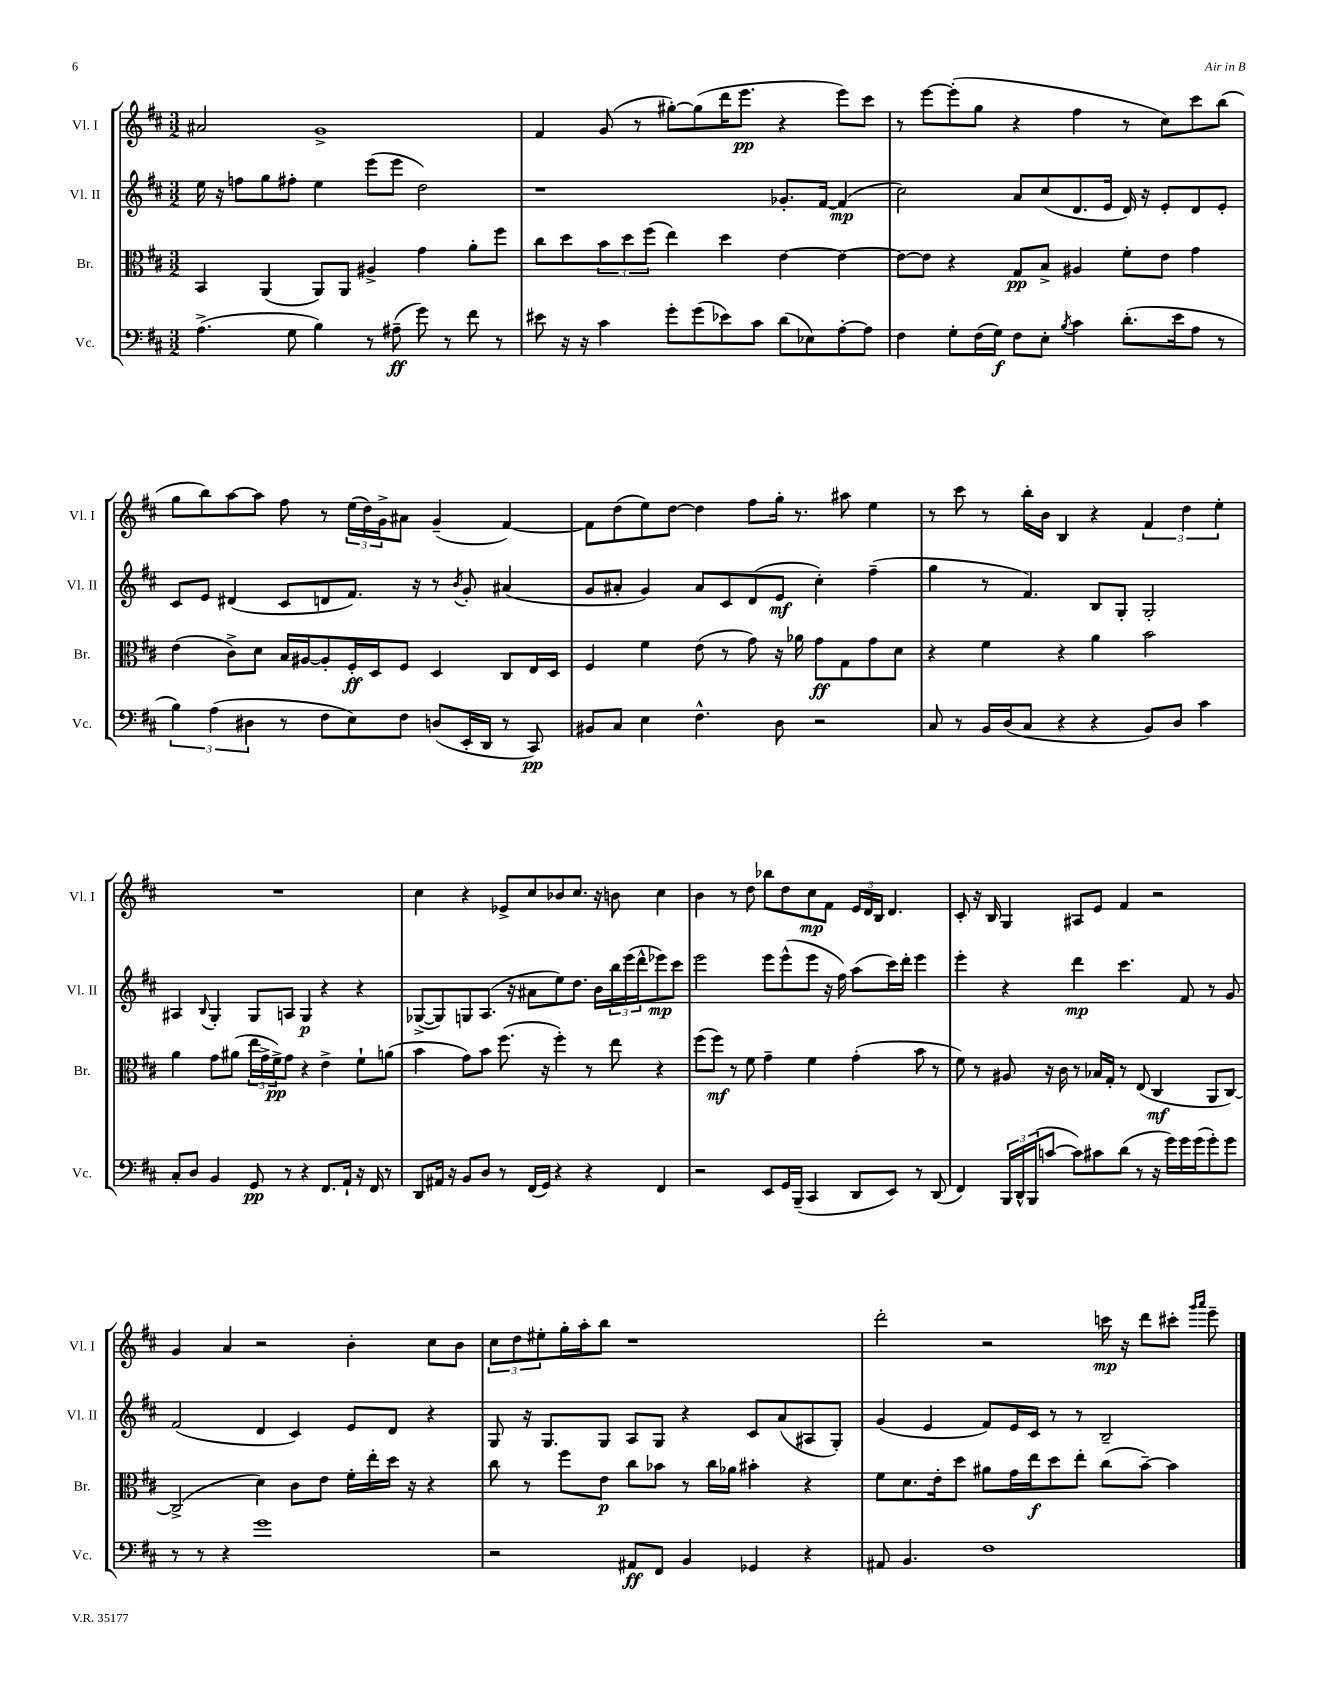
<<
\new StaffGroup <<
\new Staff = "s0" \with { instrumentName = "Vl. I" shortInstrumentName = "Vl. I" } {
    \clef treble \key d \major \numericTimeSignature \time 3/2
    ais'2 g'1-> |
    fis'4 g'8( r8 gis''8~-.) gis''8( d'''16 e'''8.\pp r4 e'''8) cis'''8 |
    r8 e'''8~ e'''8-.( g''8 r4 fis''4 r8 cis''8) cis'''8 b''8( |
    g''8 b''8) a''8~ a''8 fis''8 r8 \tuplet 3/2 { e''16( d''16) g'16-> } ais'8 g'4--( fis'4~) |
    fis'8 d''8( e''8) d''8~ d''4 fis''8 g''16-. r8. ais''8 e''4 |
    r8 cis'''8 r8 b''16-. b'16 b4 r4 \tuplet 3/2 { fis'4 d''4 e''4-. } |
    R1. |
    cis''4 r4 ees'8-> cis''8 bes'8 cis''8. r16 b'8 cis''4 |
    b'4 r8 d''8 bes''8 d''8 cis''8\mp fis'8 \tuplet 3/2 { e'16 d'16 b16 } d'4. |
    cis'8-. r16 b16 g4 ais8 e'8 fis'4 r2 |
    g'4 a'4 r2 b'4-. cis''8 b'8 |
    \tuplet 3/2 { cis''8 d''8 eis''8-. } g''16-. a''16-. b''8 r1 |
    d'''2-. r2 c'''16\mp r16 d'''8 cis'''8-. \grace { g'''16 a'''16 } e'''8-- \bar "|." |
}
\new Staff = "s1" \with { instrumentName = "Vl. II" shortInstrumentName = "Vl. II" } {
    \clef treble \key d \major \numericTimeSignature \time 3/2
    e''16 r16 f''8 g''8 fis''8-. e''4 e'''8( e'''8 d''2) |
    r1 ges'8.-. fis'16~ fis'4\mp( |
    cis''2) a'8 cis''8( d'8. e'16 d'16) r16 e'8-. d'8 e'8-. |
    cis'8 e'8 dis'4( cis'8 d'8 fis'8.) r16 r8 \acciaccatura { b'8 } g'8-. ais'4( |
    g'8 ais'8-. g'4) ais'8 cis'8 d'8( e'8\mf cis''4-.) fis''4--( |
    g''4 r8 fis'4.) b8 g8-. g2-. |
    ais4 \appoggiatura { b8 } g4-. g8 a8 g4\p r4 r4 |
    ges8~->( ges8) g8 a8.( r16 ais'8 e''8) d''8. b'16 \tuplet 3/2 { b''16 e'''16( d'''16-^ } ees'''8\mp) cis'''8 |
    e'''2 e'''8 e'''8-^( e'''8 r16 fis''16) a''8( cis'''16) d'''16-. e'''4 |
    e'''4-. r4 d'''4\mp cis'''4. fis'8 r8 g'8 |
    fis'2( d'4 cis'4) e'8 d'8 r4 |
    g8 r16 g8. g8 a8 g8 r4 cis'8 a'8( ais8 g8-.) |
    g'4( e'4 fis'8) e'16 cis'16 r8 r8 b2-- \bar "|." |
}
\new Staff = "s2" \with { instrumentName = "Br." shortInstrumentName = "Br." } {
    \clef alto \key d \major \numericTimeSignature \time 3/2
    b,4 a,4( a,8) a,8 ais4-> g'4 a'8-. fis''8 |
    cis''8 d''8 \tuplet 3/2 { b'8 d''8 fis''8( } e''4) d''4 e'4~ e'4~ |
    e'8~ e'8 r4 g8\pp b8-> ais4 fis'8-. e'8 g'4 |
    e'4( cis'8->) d'8 b16 ais16~ ais8-. fis16-.\ff d16 fis8 d4 cis8 e16 d16 |
    fis4 fis'4 e'8( r8 g'8) r16 aes'16 g'8\ff g8 g'8 d'8 |
    r4 fis'4 r4 a'4 b'2 |
    a'4 g'8 ais'8( \tuplet 3/2 { e''16 g'16-> fis'16->\pp) } g'8 r4 e'4-> fis'8-! a'8( |
    b'4 g'8) b'8 fis''8.( r16 fis''4-.) r8 e''8 r4 |
    fis''8( fis''8\mf) r8 fis'8 g'4-- fis'4 g'4-.( b'8 r8 |
    fis'8) r8 ais8 r16 cis'16 r8 bes16 g16-. r8 e8( cis4\mf a,8 cis8~) |
    cis2->( d'4) cis'8 e'8 fis'16-. e''16-. d''16 r16 r4 |
    cis''8 r8 fis''8 e'8\p cis''8 bes'8 r8 cis''16 aes'16 bis'4-. r4 |
    fis'8 d'8. e'16-. d''8 ais'8 g'16 e''16\f d''8 e''8-. cis''8( b'8~--) b'4 \bar "|." |
}
\new Staff = "s3" \with { instrumentName = "Vc." shortInstrumentName = "Vc." } {
    \clef bass \key d \major \numericTimeSignature \time 3/2
    a4.->( g8 b4) r8 ais8--\ff( g'8) r8 fis'8 r8 |
    eis'8 r16 r16 cis'4 g'8-. g'8( ees'8) cis'8 d'8( ees8) a8~-. a8 |
    fis4 g8-. fis16( g16\f) fis8 e8-. \acciaccatura { b8 } cis'4 d'8.-.( e'16 a8 r8 |
    \tuplet 3/2 { b4) a4( dis4 } r8 fis8 e8) fis8 d8( e,16-. d,16 r8 cis,8\pp) |
    bis,8 cis8 e4 fis4.-^ d8 r2 |
    cis8 r8 b,16 d16( cis8 r4 r4 b,8) d8 cis'4 |
    cis8-. d8 b,4 g,8\pp r8 r4 fis,8. a,16-! r16 fis,16 r8 |
    d,8 ais,16 r16 b,8 d8 r8 fis,16( g,16) r4 r4 fis,4 |
    r2 e,8 g,16 b,,16--( cis,4 d,8 e,8) r8 d,8( |
    fis,4) \tuplet 3/2 { b,,16 d,16-^ b,,16( } c'8~ c'8) cis'8 d'8( r8 r16 g'16) g'16 g'16( g'8-.) g'8 |
    r8 r8 r4 g'1 |
    r2 ais,8\ff fis,8 b,4 ges,4 r4 |
    ais,8 b,4. fis1 \bar "|." |
}
>>
>>
\layout { \context { \Score \remove "Bar_number_engraver" } }
